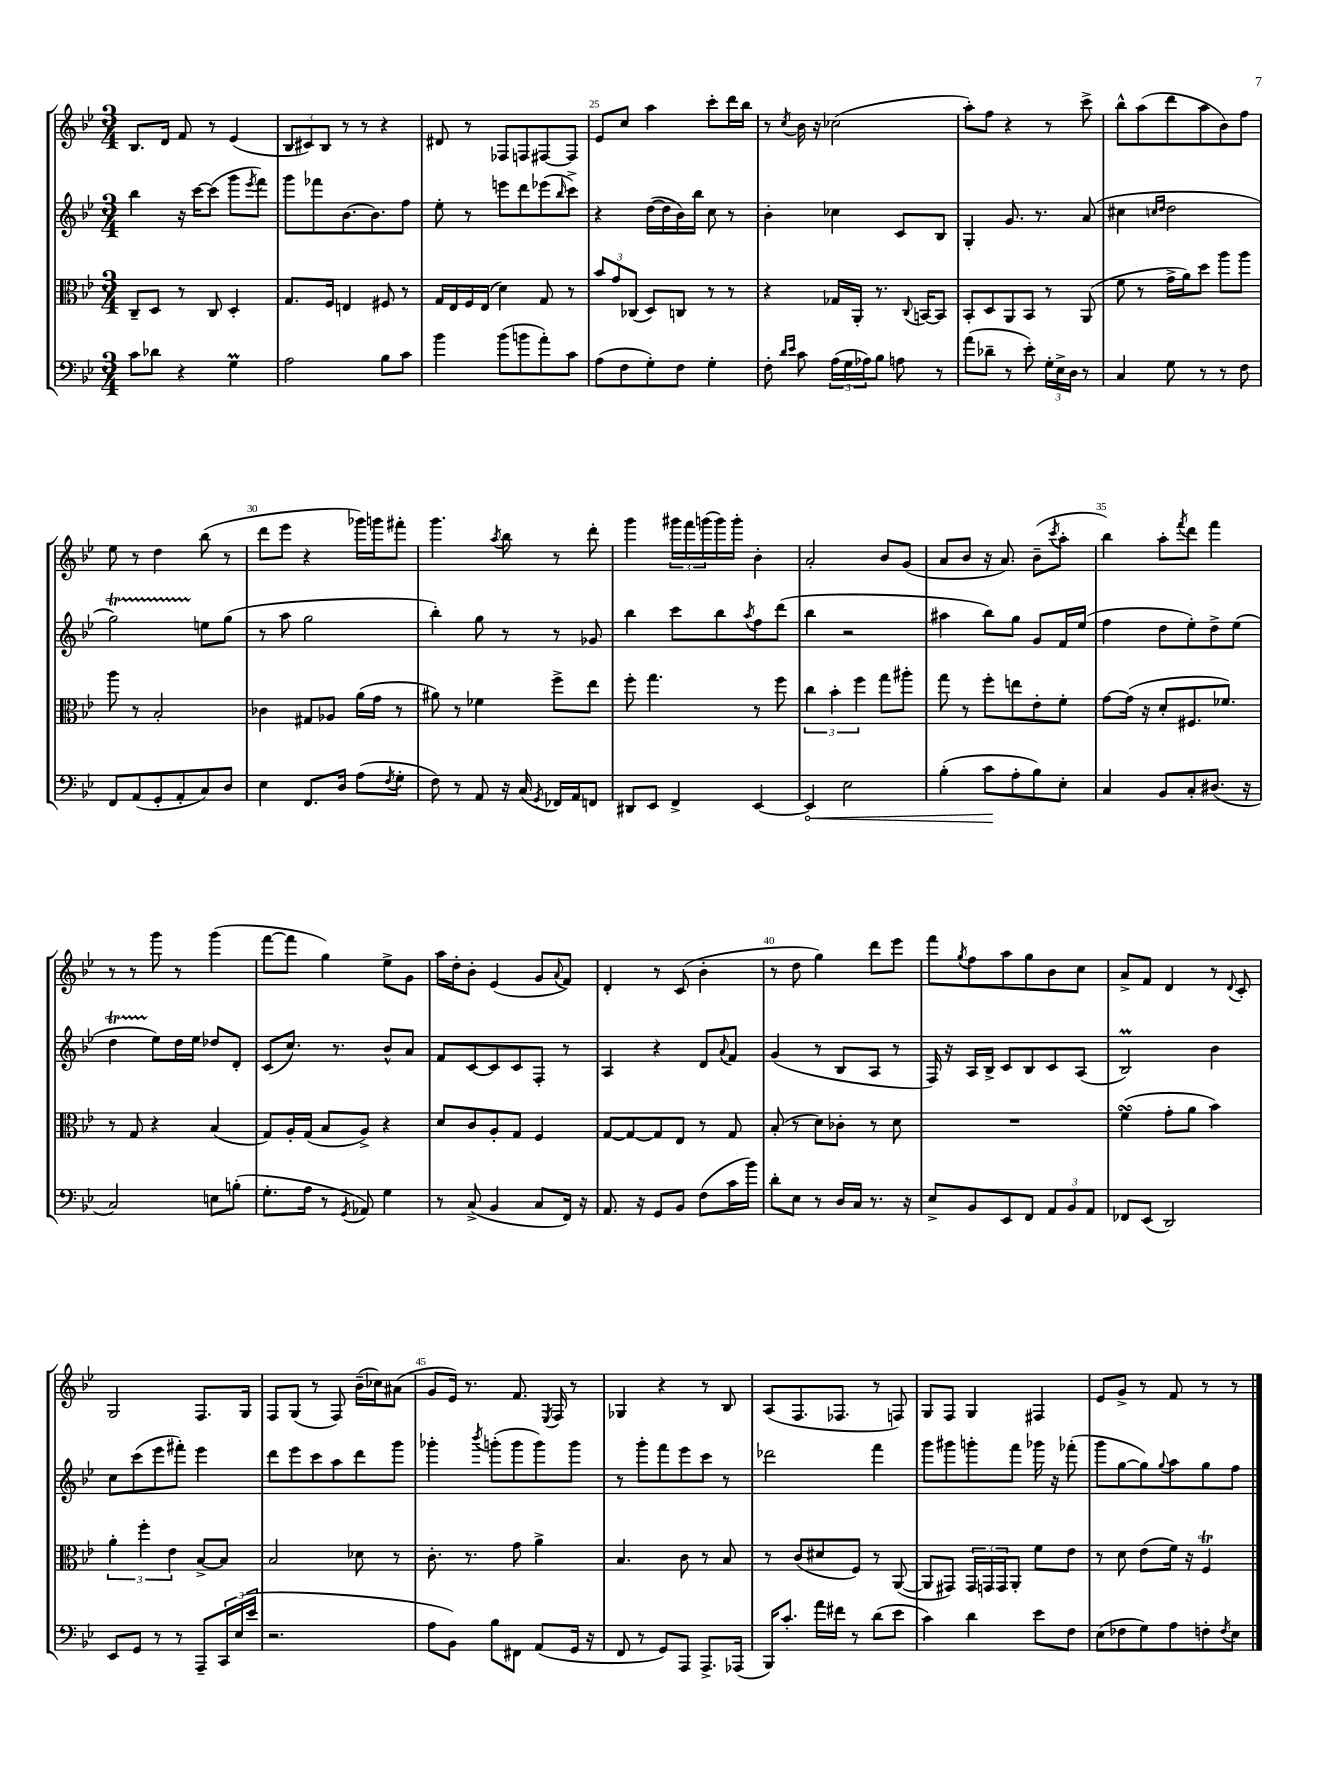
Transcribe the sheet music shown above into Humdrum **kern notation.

**kern	**kern	**kern	**kern
*staff4	*staff3	*staff2	*staff1
*clefF4	*clefC3	*clefG2	*clefG2
*k[b-e-]	*k[b-e-]	*k[b-e-]	*k[b-e-]
*M3/4	*M3/4	*M3/4	*M3/4
8c\L	8C~/L	4bb-\	8.B-/L
8d-\J	8D/J	.	.
.	.	.	16d/Jk
4r	8r	16r	8f/
.	.	[16ccc\LK	.
.	8C/	(8ccc\]J	8r
4G\	4D'/	8ggg\L	(4e-/
.	.	8qeee-/	.
.	.	8fff\J)	.
=	=	=	=
2A\	8.G/L	8ggg\L	12B-/L
.	.	.	12c#/)
.	.	8fff-\	.
.	.	.	12B-/J
.	16F/Jk	.	.
.	4E/	[8.b-\	8r
.	.	.	8r
.	.	8.b-\]	.
8B-\L	8F#/	.	4r
8c\J	8r	8ff\J	.
=	=	=	=
4b-\	16G/LL	8ee-'\	8d#/
.	16E-/	.	.
.	16F/	8r	8r
.	(16E-/JJ	.	.
(8b-\L	4d\)	8eee\L	8F-/L
8b\	.	8ddd\	8F/
8a'\)	8G/	(8eee-\	[8F#/
.	.	16qqbb-/	.
8c\J	8r	8ccc^\J)	8F#/]J
=	=	=	=
(8A\L	12b-/L	4r	8e-/L
.	12g/	.	.
8F\	.	.	8cc/J
.	(12C-/J	.	.
8G'\)	8D/L)	([16dd\LL	4aa\
.	.	16dd\]	.
8F\J	8C/J	16b-\)	.
.	.	16bb-\JJ	.
4G'\	8r	8cc\	8ccc'\L
.	8r	8r	16ddd\L
.	.	.	16bb-\JJ
=	=	=	=
8F'\	4r	4b-'\	8r
16qqd/LL	.	.	.
16qqe-/JJ	.	.	8qcc/
8c\	.	.	16b-\
.	.	.	16r
(24A\LL	16G-/LL	4cc-\	(2cc-\
24G\	.	.	.
.	16AA'/JJ	.	.
24A-\J)	.	.	.
8B-\J	8.r	.	.
8A\	.	8c/L	.
.	8qqC/	.	.
.	[16BB/LK	.	.
8r	8BB/]J	8B-/J	.
=	=	=	=
(8a\L	8BB-'/L	4G'/	8aa'\L)
8d-~\J	8D/	.	8ff\J
8r	8AA/	8.g/	4r
8e-'\)	8BB-/J	.	.
.	.	8.r	.
24G'\LL	8r	.	8r
24E-^\	.	.	.
24D\JJ	.	.	.
8r	(8AA/	(8a/	8ccc^\
=	=	=	=
4C/	8f\	4cc#\	8bb-^^\L
.	8r	.	(8aa\
.	.	16qqcc/LL	.
.	.	16qqdd/JJ	.
8G\	16g^\LL	2dd\	8ddd\
.	16a\J)	.	.
8r	8dd\J	.	8aa\
8r	8aa\L	.	8b-\)
8F\	8aa\J	.	8ff\J
=	=	=	=
8FF/L	8aa\	2gg\)	8ee-\
(8AA/	8r	.	8r
8GG'/	2B-'/	.	4dd\
8AA'/	.	.	.
8C/)	.	8ee\L	(8bb-\
8D/J	.	(8gg\J	8r
=	=	=	=
4E-\	4c-\	8r	8ddd\L
.	.	8aa\	8eee-\J
8.FF/L	8G#/L	2gg\	4r
.	8A-/J	.	.
16D/Jk	.	.	.
(8A\L	(16a\LL	.	16ggg-\LL)
.	16g\JJ	.	16ggg\J
8qF/	.	.	.
8G'\J	8r	.	8fff#'\J
=	=	=	=
8F\)	8a#\)	4bb-'\)	4.ggg\
8r	8r	.	.
8AA/	4f-\	8gg\	.
.	.	.	8qaa/
16r	.	8r	8bb-\
(16C/	.	.	.
8qGG/	.	.	.
16FF-/LL)	8ff^\L	8r	8r
16AA/J	.	.	.
8FF/J	8ee-\J	8g-/	8ddd'\
=	=	=	=
8DD#/L	8ff'\	4bb-\	4ggg\
8EE-/J	4.gg\	.	.
4FF^/	.	8ccc\L	24ggg#\LL
.	.	.	24fff\
.	.	.	(24ggg\
.	.	8bb-\	16ggg\)
.	.	.	16ggg'\JJ
.	.	8qaa/	.
[4EE-/	8r	8ff\	4b-'\
.	8ff\	(8ddd\J	.
=	=	=	=
4EE-/]	6cc\	4bb-\	2a'/
.	6b-'\	.	.
2E-\	.	2r	.
.	6ff\	.	.
.	8gg\L	.	8b-/L
.	8aa#'\J	.	(8g/J
=	=	=	=
(4B-'\	8gg\	4aa#\	8a/L
.	8r	.	8b-/J
8c\L	8ff'\L	8bb-\L)	16r
.	.	.	8.a/)
8A'\	8ee\	8gg\J	.
8B-\)	8e-'\	8g/L	(8b-~\L
.	.	.	8qccc/
8E-'\J	8f'\J	16f/L	8aa'\J
.	.	(16ee-/JJ	.
=	=	=	=
4C/	[8g\L	4ff\	4bb-\)
.	(16g\]Jk	.	.
.	16r	.	.
8BB-/L	8d'/L	8dd\L	8aa'\L
.	.	.	8qfff/
8C'/	8.F#/	8ee-'\)	8ddd\J
(8.D#/J	.	8dd^\	4fff\
.	8.f-/J)	.	.
.	.	(8ee-\J	.
16r	.	.	.
=	=	=	=
2C/)	8r	4dd\	8r
.	8G/	.	8r
.	4r	8ee-\L)	8ggg\
.	.	16dd\L	8r
.	.	16ee-\JJ	.
8E\L	(4B-/	8dd-/L	(4ggg\
(8B'\J	.	8d'/J	.
=	=	=	=
8.G'\L	8G/L)	(8c/L	[8fff\L
.	16A'/L	8.cc/J)	8fff\]J
16A\Jk	(16G/JJ	.	.
8r	8B-/L	.	4gg\)
.	.	8.r	.
8qGG/	.	.	.
8AA-/)	8A^/J)	.	.
4G\	4r	8b-^^/L	8ee-^\L
.	.	8a/J	8g\J
=	=	=	=
8r	8d/L	8f/L	16aa\LL
.	.	.	16dd'\J
(8C^/	8c/	[8c/	8b-'\J
4BB-/	8A'/	8c/]	(4e-/
.	8G/J	8c/	.
8C/L	4F/	8F'/J	8g/L
.	.	.	8qqa/
16FF/Jk)	.	8r	8f/J)
16r	.	.	.
=	=	=	=
8.AA/	[8G/L	4A/	4d'/
.	8G/_	.	.
16r	.	.	.
8GG/L	8G/]	4r	8r
8BB-/J	8E-/J	.	(8c/
(8F\L	8r	8d/L	4b-'\
.	.	8qqa/	.
16c\L	8G/	8f/J	.
16b-\JJ)	.	.	.
=	=	=	=
8d'\L	(8B-'/	(4g/	8r
8E-\J	8r	.	8dd\
8r	8d\L)	8r	4gg\)
16D/LL	8c-'\J	8B-/L	.
16C/JJ	.	.	.
8.r	8r	8A/J	8ddd\L
.	8d\	8r	8eee-\J
16r	.	.	.
=	=	=	=
8E-^/L	2.r	16F/)	8fff\L
.	.	16r	.
.	.	.	8qgg/
8BB-/	.	16A/LL	8ff\
.	.	16B-^/JJ	.
8EE-/	.	8c/L	8aa\
8FF/J	.	8B-/	8gg\
12AA/L	.	8c/	8b-\
12BB-/	.	.	.
.	.	(8A/J	8cc\J
12AA/J	.	.	.
=	=	=	=
8FF-/L	(4f\	2B-/)	8a^/L
(8EE-/J	.	.	8f/J
2DD/)	8g'\L	.	4d/
.	8a\J	.	.
.	4b-\)	4b-\	8r
.	.	.	8qqd/
.	.	.	8c'/
=	=	=	=
8EE-/L	6a'\	8cc\L	2G/
8GG/J	.	(8ccc\	.
.	6ff'\	.	.
8r	.	8eee-\	.
.	6e-\	.	.
8r	.	8fff#'\J)	.
8AAA~/L	[8B-^/L	4eee-\	8.F/L
24CC/L	8B-/]J	.	.
(24E-/	.	.	.
.	.	.	16G/Jk
24e-/JJ	.	.	.
=	=	=	=
2.r	2B-/	8ddd\L	8F/L
.	.	8eee-\	(8G/J
.	.	8ccc\	8r
.	.	8aa\	8F/)
.	8d-\	8ddd\	(16b-~\LL
.	.	.	16cc-\J)
.	8r	8ggg\J	(8a#\J
=	=	=	=
8A\L	8.c'\	4ggg-'\	8g/L
8BB-\J)	.	.	16e-/Jk)
.	8.r	.	8.r
.	.	8qbbb-/	.
8B-\L	.	(8ggg'\L	.
8FF#\J	8g\	8ggg\	8.f/
(8AA/L	4a^\	8ggg\)	.
.	.	.	8qE-/
.	.	.	16F/
16GG/Jk	.	8ggg\J	8r
16r	.	.	.
=	=	=	=
8FF/	4.B-/	8r	4G-/
8r	.	8ggg'\L	.
8GG/L)	.	8fff\	4r
8AAA/J	8c\	8eee-\	.
8.AAA^/L	8r	8ccc\J	8r
.	8B-/	8r	8B-/
(16AAA-/Jk	.	.	.
=	=	=	=
16BBB-/LK)	8r	2ddd-\	(8A/L
8.c'/J	.	.	.
.	(8c/L	.	8.F/
16a\LL	8d#/	.	.
16f#\JJ	.	.	8.F-/J
8r	8F/J)	.	.
(8d\L	8r	4fff\	8r
8e-\J	([8AA/	.	8F/)
=	=	=	=
4c\)	8AA/]L	8ggg\L	8G/L
.	8GG#/J)	8ggg#\	8F/J
4d\	24GG#/LL	8ggg'\	4G/
.	24GG/	.	.
.	24GG/J	.	.
.	8AA'/J	8fff\J	.
8e-\L	8f\L	16ggg-\	4F#/
.	.	16r	.
8F\J	8e-\J	(8fff-'\	.
=	=	=	=
(8E-\L	8r	8ggg\L	8e-/L
8F-\	8d\	[8gg\	8g^/J
8G\)	(8e-\L	8gg\])	8r
.	.	8qqgg/	.
8A\	16f\Jk)	8aa\	8f/
.	16r	.	.
8F'\	4F/	8gg\	8r
8qF/	.	.	.
8E-\J	.	8ff\J	8r
==	==	==	==
*-	*-	*-	*-
